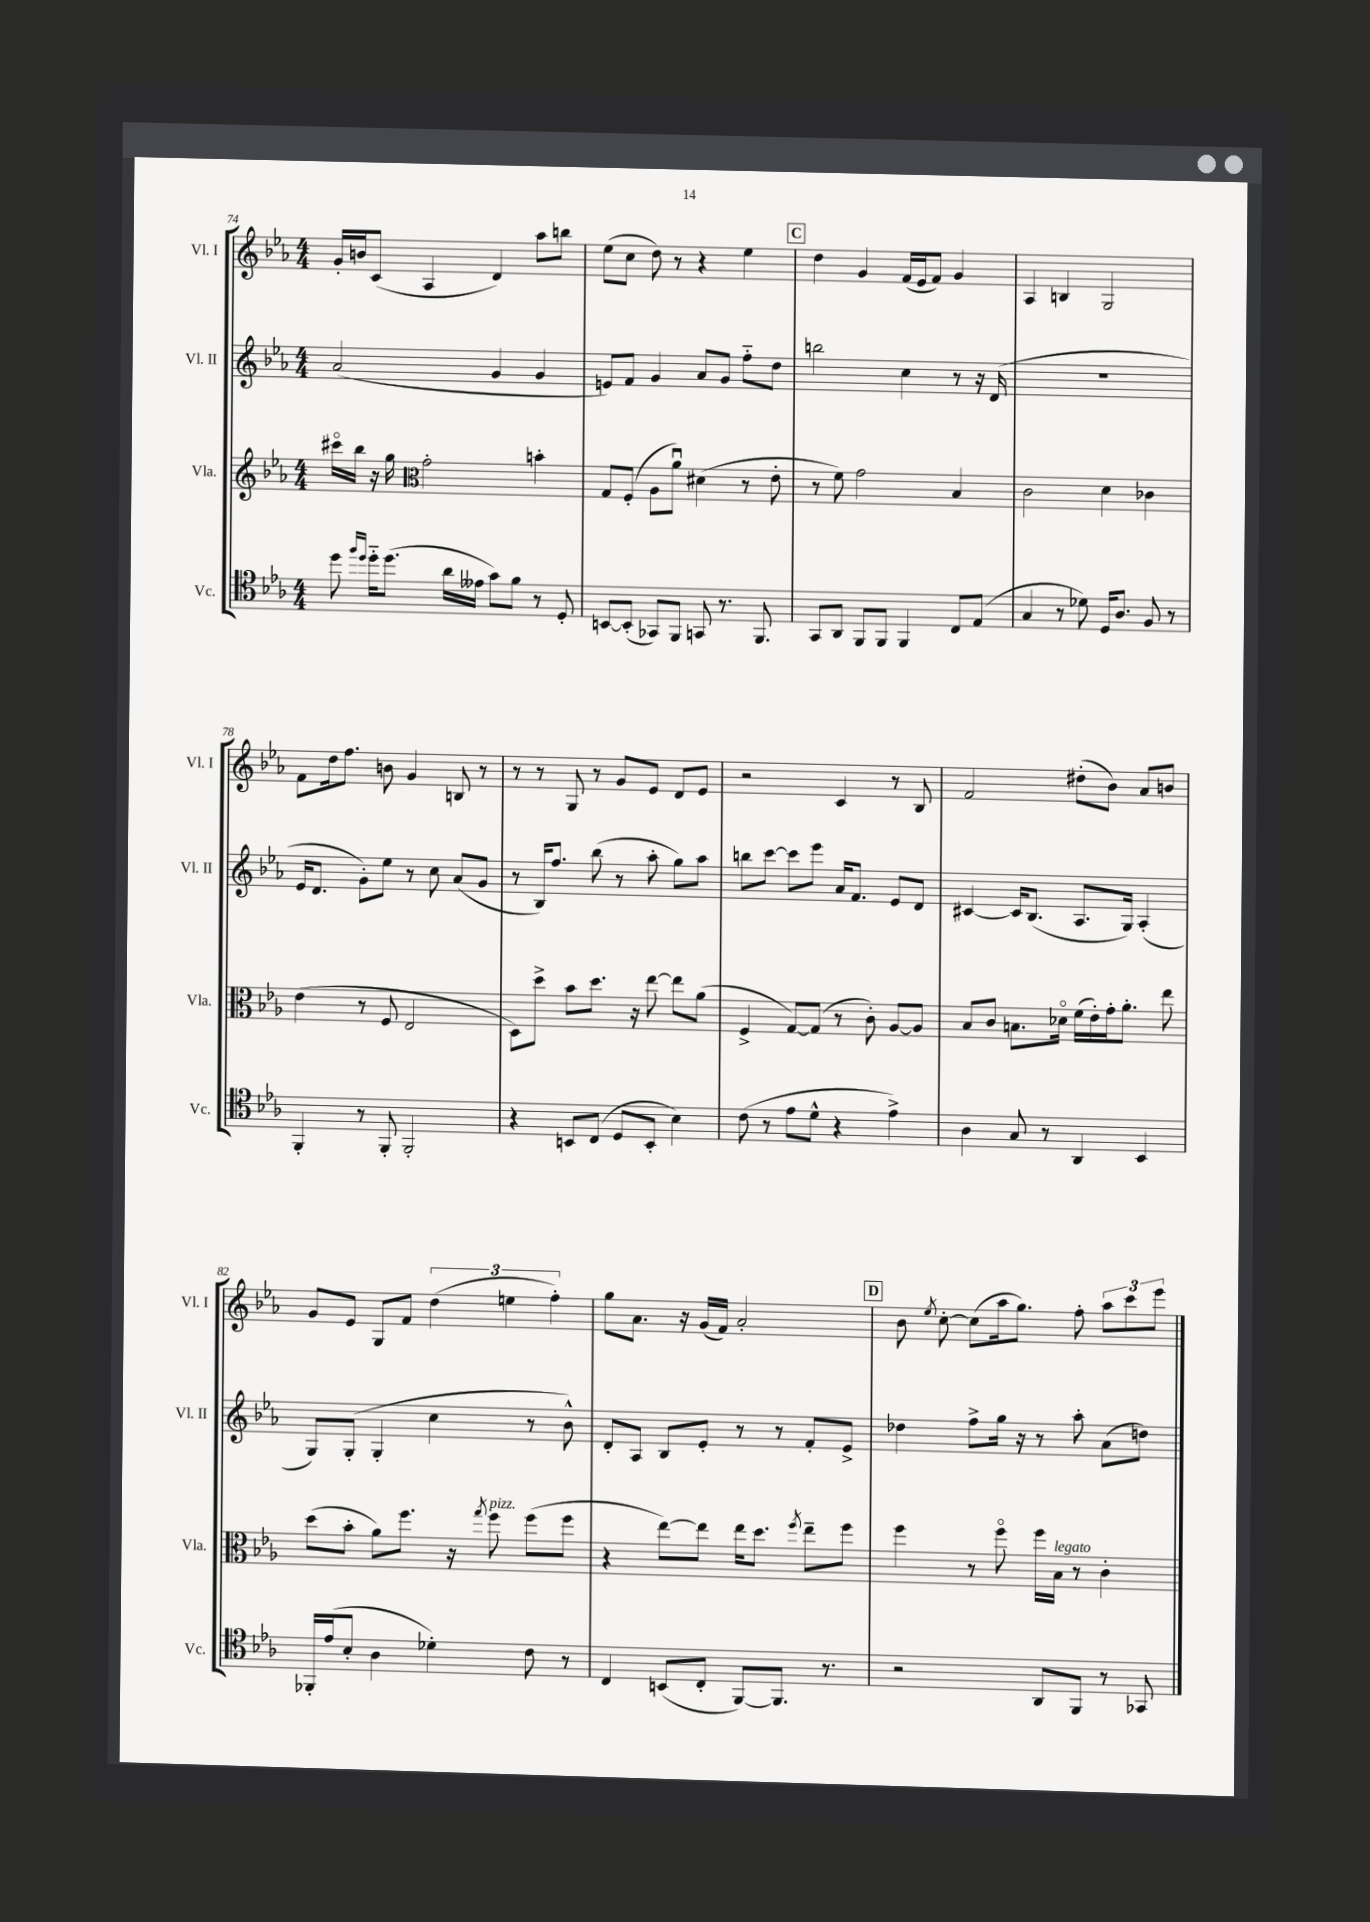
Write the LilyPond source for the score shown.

<<
\new StaffGroup <<
\new Staff = "s0" \with { instrumentName = "Vl. I" shortInstrumentName = "Vl. I" } {
    \clef treble \key ees \major \numericTimeSignature \time 4/4
    \autoBeamOff g'16[-. b'16 c'8]( aes4 d'4) aes''8[ b''8] |
    ees''8[( c''8] d''8) r8 r4 ees''4 |
    \mark \markup { \box "C" } d''4 g'4 f'16[( ees'16 f'8]) g'4 |
    aes4 b4 g2 |
    f'8[ d''16 f''8.] b'8 g'4 b8 r8 |
    r8 r8 g8 r8 g'8[ ees'8] d'8[ ees'8] |
    r2 c'4 r8 bes8 |
    f'2 dis''8[-.( bes'8]) aes'8[ b'8] |
    g'8[ ees'8] g8[ f'8] \tuplet 3/2 { d''4( e''4 f''4-.) } |
    g''8[ aes'8.] r16 g'16[( f'16]) aes'2-. |
    \mark \markup { \box "D" } bes'8 \acciaccatura { ees''8 } c''8~-. c''8[( aes''16 g''8.]) f''8-. \tuplet 3/2 { aes''8[ c'''8 ees'''8] } \bar "|." |
}
\new Staff = "s1" \with { instrumentName = "Vl. II" shortInstrumentName = "Vl. II" } {
    \clef treble \key ees \major \numericTimeSignature \time 4/4
    \autoBeamOff aes'2( g'4 g'4 |
    e'8[) f'8] g'4 aes'8[ g'8] f''8[-_ d''8] |
    \mark \markup { \box "C" } b''2 c''4 r8 r16 d'16( |
    R1 |
    ees'16[ d'8.] g'8[-.) ees''8] r8 c''8 aes'8[( g'8] |
    r8 bes16[) f''8.] bes''8( r8 aes''8-. g''8[) aes''8] |
    b''8[ c'''8]~ c'''8[ ees'''8] aes'16[ f'8.] ees'8[ d'8] |
    cis'4~ cis'16[ bes8.]( aes8.[ g16]) aes4-.( |
    g8[) g8]-.( g4-. c''4 r8 bes'8-^) |
    d'8[-. aes8] bes8[ ees'8]-. r8 r8 f'8[-. ees'8]-> |
    \mark \markup { \box "D" } des''4 f''8[-> g''16] r16 r8 aes''8-. aes'8[( d''8]) \bar "|." |
}
\new Staff = "s2" \with { instrumentName = "Vla." shortInstrumentName = "Vla." } {
    \clef treble \key ees \major \numericTimeSignature \time 4/4
    \autoBeamOff cis'''16[\flageolet bes''16] r16 g''16 \clef alto g'2-. b'4-. |
    g8[ f8]-.( aes8[ aes'8]\downbow) dis'4( r8 ees'8-. |
    \mark \markup { \box "C" } r8 f'8) g'2 bes4 |
    c'2 d'4 ces'4 |
    ees'4( r8 f8 ees2 |
    d8[) d''8]-> bes'8[ d''8.] r16 ees''8~ ees''8[ aes'8]( |
    f4-> g8[~) g8]( r8 c'8-.) aes8[~ aes8] |
    bes8[ c'8] b8.[ des'16]\flageolet f'16[( ees'16-.) g'16-. aes'8.]-. ees''8 |
    d''8[( bes'8]-. aes'8[) f''8.] r16 \acciaccatura { g''8 } f''8^\markup { \italic "pizz." } f''8[( f''8] |
    r4 ees''8[~) ees''8] ees''16[ d''8.] \acciaccatura { f''8 } ees''8[-- f''8] |
    \mark \markup { \box "D" } f''4 r8 f''8\flageolet f''16[ bes16]^\markup { \italic "legato" } r8 c'4-. \bar "|." |
}
\new Staff = "s3" \with { instrumentName = "Vc." shortInstrumentName = "Vc." } {
    \clef tenor \key ees \major \numericTimeSignature \time 4/4
    \autoBeamOff d''8 \grace { f''16[ d''16] } d''16[-_ d''8.]( aes'16[ eeses'16] g'8[) f'8] r8 d8-. |
    b,8[~ b,8]-.( ges,8[) f,8] g,8 r8. f,8. |
    \mark \markup { \box "C" } g,8[ aes,8] f,8[ f,8] f,4 c8[ ees8]( |
    g4 r8 des'8) d16[ aes8.] f8 r8 |
    f,4-. r8 f,8-. f,2-. |
    r4 b,8[ c8]( d8[ b,8]-. bes4) |
    c'8( r8 ees'8[ d'8]-^ r4 ees'4->) |
    aes4 g8 r8 aes,4 bes,4 |
    fes,16[-. ees'16( bes8]-. aes4 des'4-.) c'8 r8 |
    c4 b,8[( c8]-. f,8[~) f,8.] r8. |
    \mark \markup { \box "D" } r2 aes,8[ f,8] r8 ges,8 \bar "|." |
}
>>
>>
\layout { \context { \Score currentBarNumber = #74 } }
